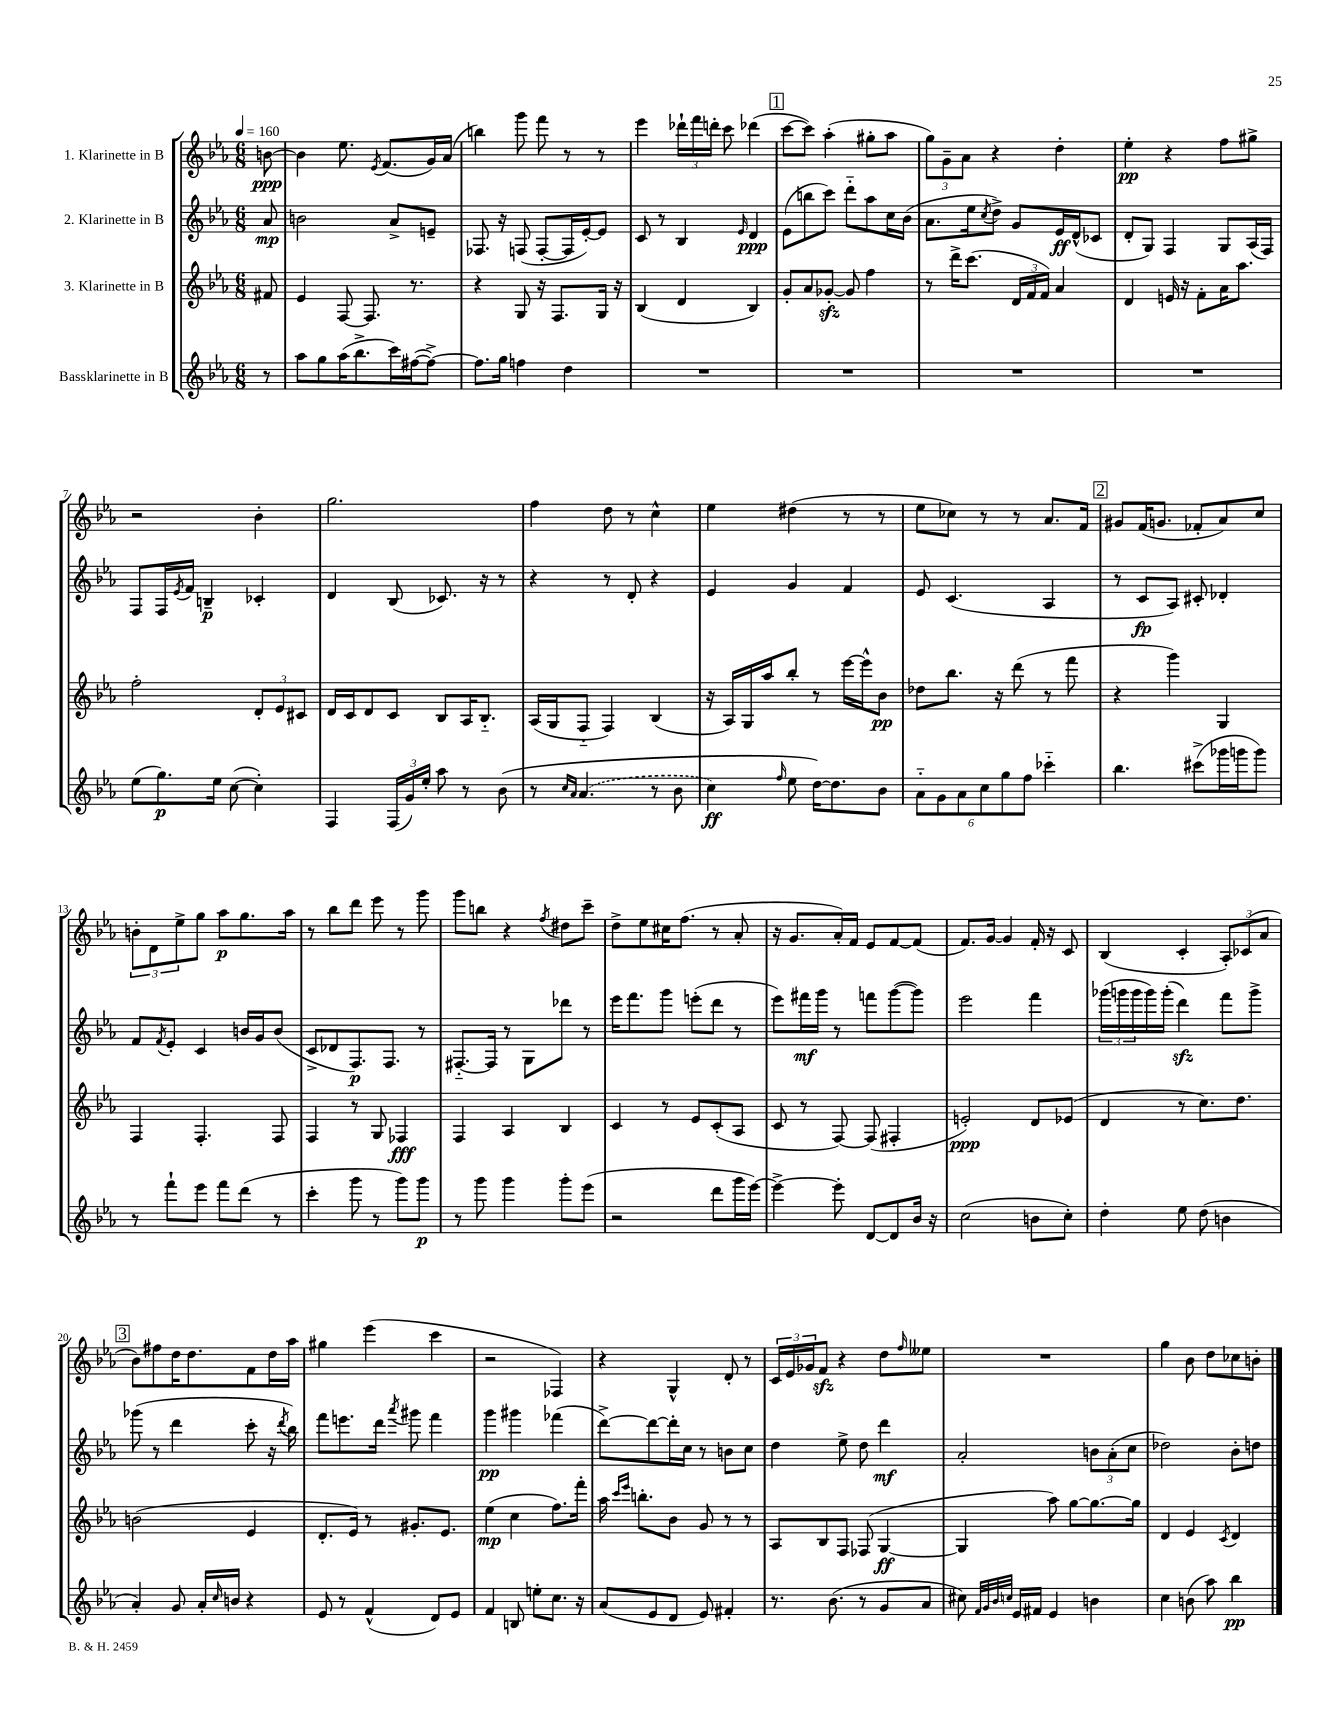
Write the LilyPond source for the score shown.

<<
\new StaffGroup <<
\new Staff = "s0" \with { instrumentName = "1. Klarinette in B" } {
    \clef treble \key ees \major \numericTimeSignature \time 6/8 \partial 8 \tempo 4 = 160
    b'8~\ppp |
    b'4 ees''8. \acciaccatura { ees'8 } f'8.( g'16) aes'16( |
    b''4) g'''8 f'''8 r8 r8 |
    ees'''4 \tuplet 3/2 { des'''16-! f'''16 d'''16-. } c'''8 des'''4( |
    \mark \markup { \box "1" } c'''8~ c'''8) aes''4-.( gis''8-. aes''8 |
    \tuplet 3/2 { g''8) g'8-- aes'8 } r4 d''4-. |
    ees''4-.\pp r4 f''8 gis''8-> |
    r2 bes'4-. |
    g''2. |
    f''4 d''8 r8 c''4-^ |
    ees''4 dis''4( r8 r8 |
    ees''8 ces''8) r8 r8 aes'8. f'16 |
    \mark \markup { \box "2" } gis'8 f'16( g'8. fes'8-. aes'8) c''8 |
    \tuplet 3/2 { b'8-. d'8 ees''8-> } g''8 aes''8\p g''8. aes''16 |
    r8 bes''8 d'''8 ees'''8 r8 g'''8 |
    g'''8 b''8 r4 \acciaccatura { f''8 } dis''8 c'''8-- |
    d''8-> ees''8 cis''16 f''8.( r8 aes'8-. |
    r16 g'8. aes'16-.) f'16 ees'8 f'8~ f'8( |
    f'8.) g'16~ g'4 f'16-. r16 c'8 |
    bes4( c'4-. \tuplet 3/2 { aes8-.) ces'8( aes'8 } |
    \mark \markup { \box "3" } bes'8) fis''8 d''16 d''8. f'8 d''16 aes''16 |
    gis''4 ees'''4( c'''4 |
    r2 fes4) |
    r4 g4-^ d'8-. r8 |
    \tuplet 3/2 { c'16 ees'16 ges'16 } f'8\sfz r4 d''8 \grace { f''16 } eeses''8 |
    R2. |
    g''4 bes'8 d''8 ces''8 b'8-. \bar "|." |
}
\new Staff = "s1" \with { instrumentName = "2. Klarinette in B" } {
    \clef treble \key ees \major \numericTimeSignature \time 6/8 \partial 8
    aes'8\mp |
    b'2 aes'8-> e'8-- |
    fes8. r16 f8( f8~-. f16 ees'16~-.) ees'8 |
    c'8 r8 bes4 \grace { ees'16 } d'4\ppp |
    \mark \markup { \box "1" } ees'8( b''8 c'''8) d'''8-_ aes''8 c''16 bes'16( |
    aes'8. ees''16 \acciaccatura { c''8 } d''8->) g'8 ees'16\ff d'16-^( ces'8 |
    d'8-. g8) f4 g8 aes16( f16) |
    f8 f16 \acciaccatura { ees'8 } f'16 b4--\p ces'4-. |
    d'4 bes8( ces'8.) r16 r8 |
    r4 r8 d'8-. r4 |
    ees'4 g'4 f'4 |
    ees'8 c'4.( aes4 |
    \mark \markup { \box "2" } r8 c'8\fp aes8) cis'8-. des'4-. |
    f'8 \acciaccatura { f'8 } ees'8-. c'4 b'16 g'16 b'8( |
    c'8-> des'8 f8.\p) f8. r8 |
    fis8.~-_ fis16 r8 g8 des'''8 r8 |
    ees'''16 f'''8. g'''8 e'''8-.( d'''8 r8 |
    ees'''8) fis'''16\mf g'''16 r8 f'''8 g'''8~( g'''8) |
    ees'''2 f'''4 |
    \tuplet 3/2 { ges'''16( g'''16 g'''16 } g'''16) g'''16-.( d'''4\sfz) f'''8 g'''8-> |
    \mark \markup { \box "3" } ges'''8( r8 d'''4 c'''8-. r16 \acciaccatura { d'''8 } bes''16) |
    f'''8 e'''8. d'''16 \acciaccatura { aes'''8 } gis'''8 f'''4 |
    g'''4\pp gis'''4 fes'''4( |
    d'''8~->) d'''8~ d'''16-. c''16 r8 b'8 c''8 |
    d''4 ees''8-> d''8 d'''4\mf |
    aes'2-. \tuplet 3/2 { b'8 aes'8-.( c''8 } |
    des''2) bes'8-. d''8 \bar "|." |
}
\new Staff = "s2" \with { instrumentName = "3. Klarinette in B" } {
    \clef treble \key ees \major \numericTimeSignature \time 6/8 \partial 8
    fis'8 |
    ees'4 f8~ f8. r8. |
    r4 g8 r16 f8. g16 r16 |
    bes4( d'4 bes4) |
    \mark \markup { \box "1" } g'8-. aes'8 ges'8~-.\sfz ges'8 f''4 |
    r8 d'''16-> c'''8.( \tuplet 3/2 { d'16 f'16 f'16) } aes'4 |
    d'4 e'16 r16 f'8-. aes'16 aes''8. |
    f''2-. \tuplet 3/2 { d'8-. ees'8 cis'8 } |
    d'16 c'16 d'8 c'8 bes8 aes16 bes8.-_ |
    aes16( g16 f8-_ f4) bes4( |
    r16 aes16) g16 aes''16 bes''8-. r8 ees'''16~ ees'''16-^ bes'8\pp |
    des''8 bes''8. r16 d'''8( r8 f'''8 |
    \mark \markup { \box "2" } r4 g'''4) g4 |
    f4 f4.-. f8 |
    f4 r8 g8 fes4\fff |
    f4 aes4 bes4 |
    c'4 r8 ees'8 c'8-.( aes8 |
    c'8 r8 f8~) f8( fis4-. |
    e'2-.\ppp) d'8 ees'8( |
    d'4 r8 c''8.) d''8. |
    \mark \markup { \box "3" } b'2( ees'4 |
    d'8.-. ees'16) r8 gis'8.-. ees'8. |
    ees''4\mp( c''4 f''8.) f'''16-. |
    aes''16 \grace { c'''16 ees'''16 } b''8.-. bes'8 g'8 r8 r8 |
    aes8 bes8 f8 fes8( g4~\ff |
    g4 aes''8) g''8~ g''8.~ g''16 |
    d'4 ees'4 \acciaccatura { c'8 } d'4 \bar "|." |
}
\new Staff = "s3" \with { instrumentName = "Bassklarinette in B" } {
    \clef treble \key ees \major \numericTimeSignature \time 6/8 \partial 8
    r8 |
    aes''8 g''8 aes''16( bes''8.-> c'''16) fis''16~( fis''8~->) |
    fis''8. g''16 f''4 d''4 |
    R2. |
    \mark \markup { \box "1" } R2. |
    R2. |
    R2. |
    ees''8( g''8.\p) ees''16 c''8~( c''4-.) |
    f4 \tuplet 3/2 { f16( g'16) ees''16-. } aes''8 r8 bes'8\( |
    r8 \grace { c''16 aes'16 } \once \slurDashed aes'4.( r8 bes'8 |
    c''4\ff) \grace { f''16 } ees''8 d''16~\) d''8. bes'8 |
    \tuplet 6/4 { aes'8-_ g'8 aes'8 c''8 g''8 f''8 } ces'''4-_ |
    \mark \markup { \box "2" } bes''4. cis'''8->( ges'''16 g'''16 g'''8) |
    r8 f'''8-! ees'''8 f'''8 d'''8( r8 |
    c'''4-. g'''8 r8 g'''8) g'''8\p |
    r8 g'''8 g'''4 g'''8-. ees'''8( |
    r2 d'''8 g'''16 ees'''16~) |
    ees'''4~-> ees'''8-. d'8~ d'8 bes'16 r16 |
    c''2( b'8 c''8-.) |
    d''4-. ees''8 d''8( b'4 |
    \mark \markup { \box "3" } aes'4-.) g'8 aes'16-. \grace { c''16 } b'16 r4 |
    ees'8 r8 f'4-^( d'8) ees'8 |
    f'4 b8 e''8-. c''8. r16 |
    aes'8( ees'8 d'8 ees'8) fis'4-. |
    r8. bes'8.( r8 g'8 aes'8 |
    cis''8) \grace { f'32 g'32 bes'32 c''32 } ees'16 fis'16 ees'4 b'4 |
    c''4 b'8( aes''8) bes''4\pp \bar "|." |
}
>>
>>
